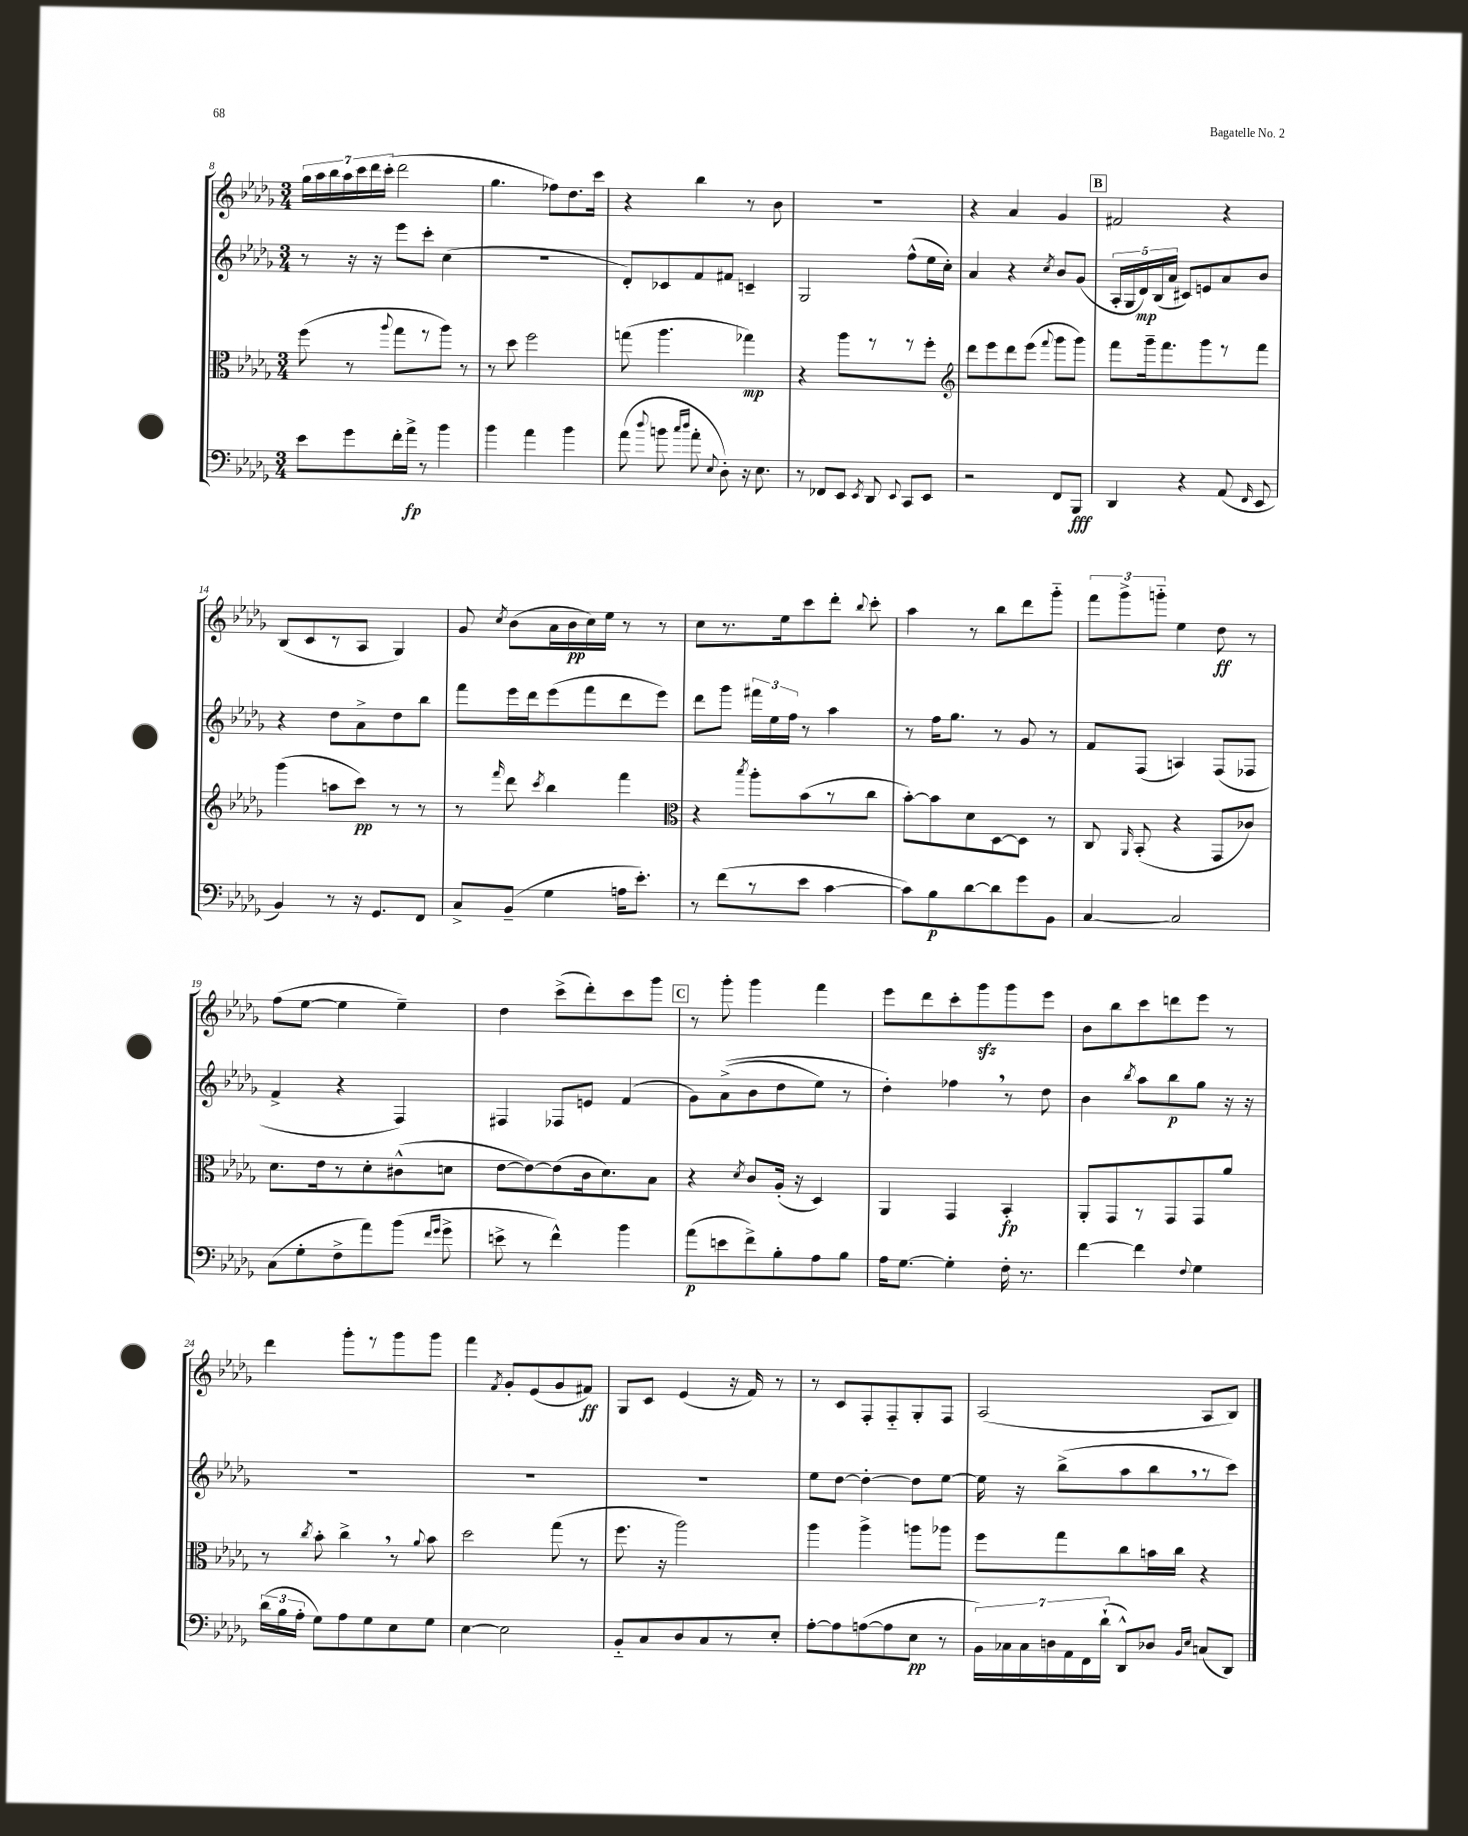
<<
\new StaffGroup <<
\new Staff = "s0" {
    \clef treble \key des \major \numericTimeSignature \time 3/4
    \autoBeamOff \tuplet 7/4 { ges''16[ aes''16 bes''16 aes''16 c'''16 des'''16 c'''16]-.( } des'''2 |
    ges''4. fes''8[) des''8. c'''16] |
    r4 bes''4 r8 bes'8 |
    R2. |
    r4 aes'4 ges'4 |
    \mark \markup { \box "B" } fis'2 r4 |
    bes8[( c'8 r8 aes8] ges4) |
    ges'8 \acciaccatura { c''8 } bes'8[( aes'16 bes'16\pp c''16) ees''16] r8 r8 |
    c''8[ r8. ees''16 c'''8 des'''8]-. \appoggiatura { bes''8 } c'''8-. |
    aes''4 r8 bes''8[ des'''8 ges'''8]-_ |
    \tuplet 3/2 { f'''8[ ges'''8-> g'''8]-_ } ees''4 des''8\ff r8 |
    f''8[( ees''8]~ ees''4 ees''4--) |
    des''4 c'''8[->( des'''8-.) c'''8 ges'''8] |
    \mark \markup { \box "C" } r8 ges'''8-. ges'''4 f'''4 |
    ees'''8[ des'''8 c'''8-. ges'''8\sfz ges'''8 ees'''8] |
    bes'8[ bes''8 c'''8 d'''8 ees'''8] r8 |
    des'''4 ges'''8[-. r8 ges'''8 ges'''8] |
    f'''4 \acciaccatura { f'8 } ges'8[-. ees'8( ges'8 fis'8]\ff) |
    ges8[ c'8] ees'4( r16 f'16) r8 |
    r8 c'8[ f8-. f8-_ ges8-. f8] |
    aes2( aes8[ bes8]) \bar "|." |
}
\new Staff = "s1" {
    \clef treble \key des \major \numericTimeSignature \time 3/4
    \autoBeamOff r8 r16 r16 ees'''8[ c'''8]-. c''4( |
    R2. |
    des'8[-.) ces'8 f'8 fis'8] c'4-- |
    ges2 f''8[-^( ees''16 c''16]-.) |
    aes'4 r4 \acciaccatura { c''8 } bes'8[ ges'8]( |
    \mark \markup { \box "B" } \tuplet 5/4 { aes16[-. ges16 des'16\mp) bes16( aes'16] } cis'8[) e'8 aes'8 bes'8] |
    r4 des''8[ aes'8-> des''8 bes''8] |
    f'''8[ ees'''16 des'''16 ees'''8( f'''8 des'''8 ees'''8]) |
    des'''8[ ges'''8] \tuplet 3/2 { fis'''16[ ees''16 f''16] } r8 aes''4 |
    r8 f''16[ ges''8.] r8 ges'8 r8 |
    f'8[ f8]( a4) f8[( fes8] |
    f'4-> r4 f4) |
    fis4 fes8[ e'8] f'4( |
    \mark \markup { \box "C" } ges'8[) aes'8->(\( bes'8 des''8 ees''8]) r8 |
    des''4-.\) fes''4 \breathe r8 des''8 |
    bes'4 \acciaccatura { bes''8 } aes''8[ bes''8\p ges''8] r16 r16 |
    R2. |
    R2. |
    R2. |
    ees''8[ des''8]~ des''4~-. des''8[ ees''8]~ |
    ees''16 r16 bes''8[->( aes''8 bes''8 \breathe r8 c'''8]) \bar "|." |
}
\new Staff = "s2" {
    \clef alto \key des \major \numericTimeSignature \time 3/4
    \autoBeamOff f''8( r8 \appoggiatura { aes''8 } ges''8[ r8 aes''8]) r8 |
    r8 des''8 f''2 |
    g''8( aes''4. ges''4\mp) |
    r4 aes''8[ r8 r8 f''8]-. |
    \clef treble des'''8[ ees'''8 des'''8 ees'''8]( \appoggiatura { f'''8 } ges'''8[ ges'''8]) |
    \mark \markup { \box "B" } f'''8[ ges'''16-- f'''8. ges'''8 r8 f'''8] |
    ges'''4( a''8[ c'''8]\pp) r8 r8 |
    r8 \grace { f'''16 } des'''8 \acciaccatura { c'''8 } bes''4 f'''4 |
    \clef alto r4 \acciaccatura { bes''8 } aes''8[-. bes'8( r8 c''8] |
    bes'8[~-.) bes'8 des'8 des8~ des8] r8 |
    c8 \grace { aes,16 } bes,8-.( r4 ges,8[ ces'8]) |
    des'8.[ ees'16 r8 des'8-. cis'8-^( d'8] |
    ees'8[~ ees'8~) ees'8( c'16 des'8.) bes8] |
    \mark \markup { \box "C" } r4 \acciaccatura { des'8 } c'8[ aes16]-.( r16 des4) |
    aes,4 ges,4 bes,4-.\fp |
    aes,8[-. ges,8 r8 ges,8 ges,8 aes'8] |
    r8 \acciaccatura { c''8 } bes'8-. c''4-> \breathe r8 \appoggiatura { aes'8 } bes'8 |
    des''2 ges''8( r8 |
    f''8. r16 aes''2) |
    aes''4 aes''4-> a''8[ aes''8] |
    f''8[ ges''8 c''8 b'16 c''16] r4 \bar "|." |
}
\new Staff = "s3" {
    \clef bass \key des \major \numericTimeSignature \time 3/4
    \autoBeamOff ees'8[ ges'8 f'16-. aes'16]->\fp r8 bes'4 |
    bes'4 aes'4 bes'4 |
    aes'8( \appoggiatura { des''8 } b'8 \grace { c''16[ des''16] } aes'8-. \appoggiatura { ees8 } des8-.) r16 ees8. |
    r8 fes,8[ ees,8] \acciaccatura { ees,8 } des,8 \appoggiatura { ees,8 } c,8[ ees,8] |
    r2 f,8[ bes,,8]\fff |
    \mark \markup { \box "B" } des,4 r4 aes,8( \grace { f,16 } ees,8 |
    bes,4) r8 r16 ges,8.[ f,8] |
    c8[-> bes,8]--( ges4 a16[ ees'8.]-.) |
    r8 f'8[( r8 ees'8] c'4~ |
    c'8[) bes8\p des'8~ des'8 ges'8 bes,8] |
    c4~ c2 |
    c8[( ges8-. f8-> aes'8) bes'8]( \grace { f'16[ ges'16] } ges'8-> |
    e'8-> r8 f'4-^) bes'4 |
    \mark \markup { \box "C" } aes'8[\p( e'8 f'8->) bes8-. aes8 bes8] |
    aes16[ ges8.]~ ges4-. f16-. r8. |
    f'4~ f'4 \appoggiatura { f8 } ges4 |
    \tuplet 3/2 { des'16[( bes16 aes16]-. } ges8[) aes8 ges8 ees8 ges8] |
    ees4~ ees2 |
    bes,8[-_ c8 des8 c8 r8 ees8]-. |
    aes8[~-. aes8 a8~( a8 ees8]\pp r8 |
    \tuplet 7/4 { bes,16[) ces16 ces16 d16 aes,16 f,16 des'16]-!( } des,8[-^) des8] \grace { bes,16[ ees16] } c8[( des,8]) \bar "|." |
}
>>
>>
\layout { \context { \Score currentBarNumber = #8 } }
